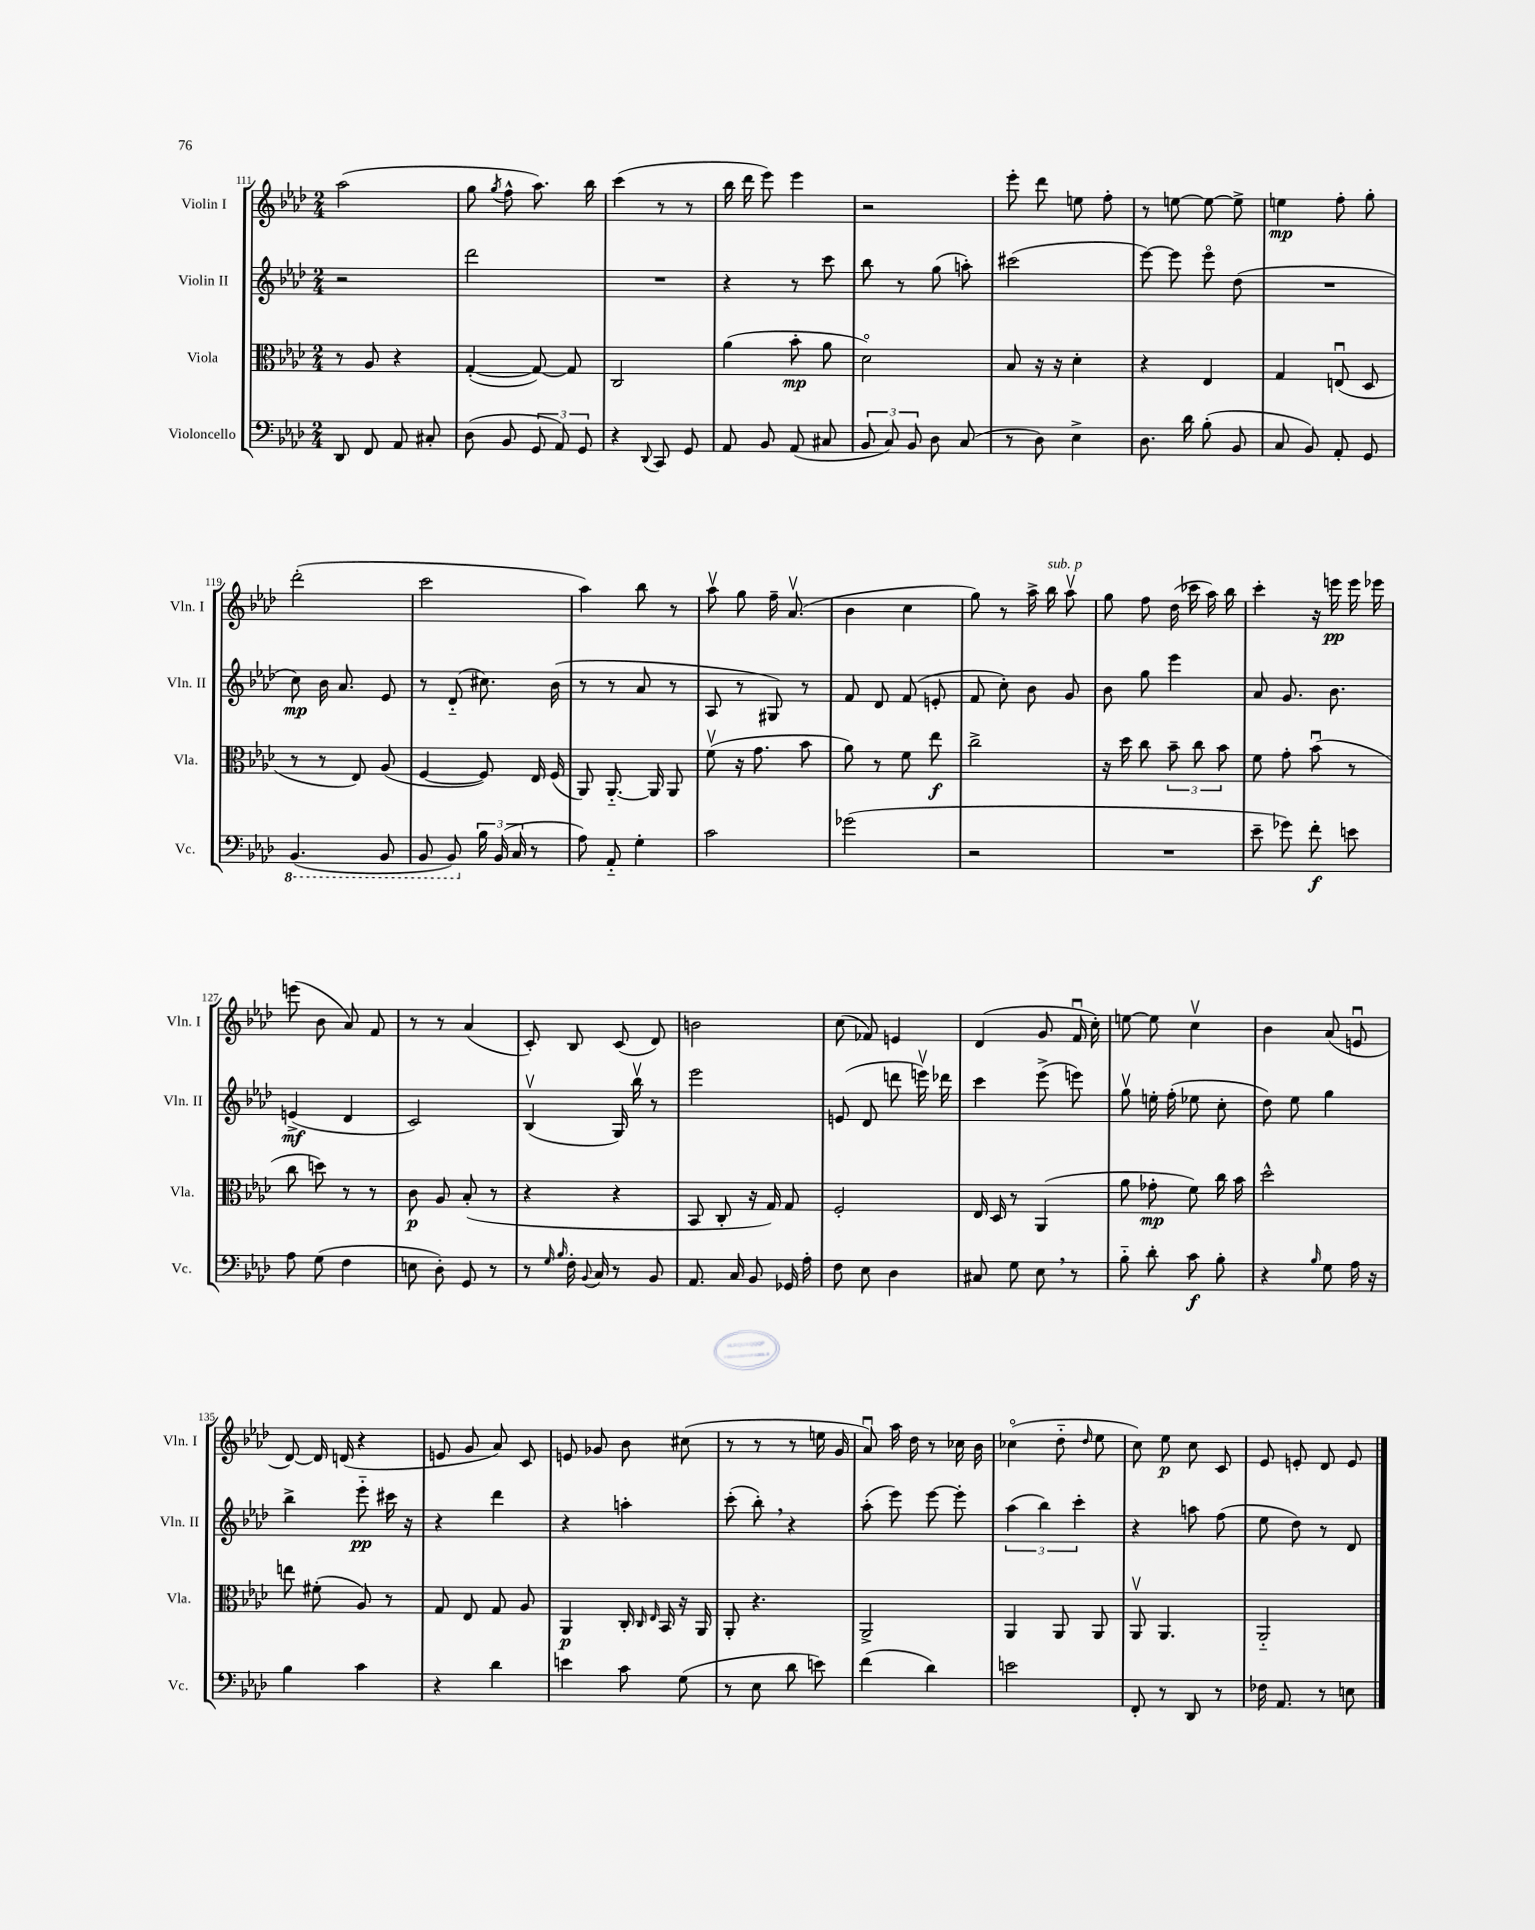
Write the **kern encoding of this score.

**kern	**dynam	**kern	**dynam	**kern	**dynam	**kern	**dynam
*part4	*part4	*part3	*part3	*part2	*part2	*part1	*part1
*staff4	*staff4	*staff3	*staff3	*staff2	*staff2	*staff1	*staff1
*I"Violoncello	*	*I"Viola	*	*I"Violin II	*	*I"Violin I	*
*I'Vc.	*	*I'Vla.	*	*I'Vln. II	*	*I'Vln. I	*
*clefF4	*	*clefC3	*	*clefG2	*	*clefG2	*
*k[b-e-a-d-]	*	*k[b-e-a-d-]	*	*k[b-e-a-d-]	*	*k[b-e-a-d-]	*
*M2/4	*	*M2/4	*	*M2/4	*	*M2/4	*
=111	=111	=111	=111	=111	=111	=111	=111
8DD-/	.	8r	.	2r	.	(2aa-\	.
8FF/	.	8A-/	.	.	.	.	.
8AA-/	.	4r	.	.	.	.	.
8C#X'/	.	.	.	.	.	.	.
=112	=112	=112	=112	=112	=112	=112	=112
(8D-\	.	([4G'/	.	2ddd-\	.	8gg\	.
.	.	.	.	.	.	8qgg/	.
8BB-/	.	.	.	.	.	8ff^^\	.
12GG/	.	8G/_)	.	.	.	8.aa-\)	.
12AA-/)	.	.	.	.	.	.	.
.	.	8G/]	.	.	.	.	.
12GG/	.	.	.	.	.	.	.
.	.	.	.	.	.	16bb-\	.
=113	=113	=113	=113	=113	=113	=113	=113
4r	.	2C/	.	2r	.	(4ccc\	.
8qqDD-/	.	.	.	.	.	.	.
8CC/	.	.	.	.	.	8r	.
8GG/	.	.	.	.	.	8r	.
=114	=114	=114	=114	=114	=114	=114	=114
8AA-/	.	(4a-\	.	4r	.	16bb-\	.
.	.	.	.	.	.	16ddd-\	.
8BB-/	.	.	.	.	.	8eee-\)	.
(8AA-/	.	8b-'\	mp	8r	.	4eee-\	.
8C#X/	.	8a-\	.	8ccc\	.	.	.
=115	=115	=115	=115	=115	=115	=115	=115
12BB-/	.	2d-\)	.	8bb-\	.	2r	.
12C/)	.	.	.	.	.	.	.
.	.	.	.	8r	.	.	.
12BB-/	.	.	.	.	.	.	.
8D-\	.	.	.	(8gg\	.	.	.
(8C/	.	.	.	8aan'\)	.	.	.
=116	=116	=116	=116	=116	=116	=116	=116
8r	.	8B-/	.	(2ccc#X\	.	8eee-'\	.
8D-\)	.	16r	.	.	.	8ddd-\	.
.	.	16r	.	.	.	.	.
4E-^\	.	4d-'\	.	.	.	8een\	.
.	.	.	.	.	.	8ff'\	.
=117	=117	=117	=117	=117	=117	=117	=117
8.D-\	.	4r	.	[8eee-\)	.	8r	.
.	.	.	.	8eee-\]	.	[8een\	.
16d-\	.	.	.	.	.	.	.
(8B-'\	.	4E-/	.	8eee-\	.	8ee\_	.
8BB-/	.	.	.	(8dd-\	.	8ee^\]	.
=118	=118	=118	=118	=118	=118	=118	=118
8C/	.	4G/	.	2r	.	4een\	mp
8BB-/)	.	.	.	.	.	.	.
8AA-'/	.	(8Enu/	.	.	.	8ff'\	.
8GG/	.	8D-/	.	.	.	8gg'\	.
!!LO:LB:g=z
=119	=119	=119	=119	=119	=119	=119	=119
*8ba	*	*	*	*	*	*	*
(4.BBB-/	.	8r	.	8cc\)	mp	(2ddd-'\	.
.	.	8r	.	16b-\	.	.	.
.	.	.	.	8.a-/	.	.	.
.	.	8E-/)	.	.	.	.	.
8BBB-/	.	(8A-/	.	8e-/	.	.	.
=120	=120	=120	=120	=120	=120	=120	=120
8BBB-/	.	[4F/	.	8r	.	2ccc\	.
8BBB-/)	.	.	.	(8d-/	.	.	.
*X8ba	*	*	*	*	*	*	*
24B-\	.	8F/])	.	8.cc#X\)	.	.	.
(24BB-/	.	.	.	.	.	.	.
24C/	.	.	.	.	.	.	.
8r	.	16E-/	.	.	.	.	.
.	.	(16F/	.	(16b-\	.	.	.
=121	=121	=121	=121	=121	=121	=121	=121
8A-\)	.	8AA-/)	.	8r	.	4aa-\)	.
8AA-/	.	[8.AA-/	.	8r	.	.	.
4G'\	.	.	.	8a-/	.	8bb-\	.
.	.	16AA-/]	.	.	.	.	.
.	.	8AA-/	.	8r	.	8r	.
=122	=122	=122	=122	=122	=122	=122	=122
2c\	.	(8fv\	.	8A-/	.	8aa-v\	.
.	.	16r	.	8r	.	8gg\	.
.	.	8.g\	.	.	.	.	.
.	.	.	.	8G#X/)	.	16ff~\	.
.	.	.	.	.	.	(8.a-v/	.
.	.	8b-\	.	8r	.	.	.
=123	=123	=123	=123	=123	=123	=123	=123
(2g-X\	.	8a-\)	.	8f/	.	4b-\	.
.	.	8r	.	8d-/	.	.	.
.	.	8f\	.	(8f/	.	4cc\	.
.	.	8ee-\	f	8en'/	.	.	.
=124	=124	=124	=124	=124	=124	=124	=124
2r	.	2cc^\	.	8f/	.	8gg\)	.
.	.	.	.	8cc'\)	.	8r	.
.	.	.	.	8b-\	.	16aa-^\	.
!	!	!	!	!	!	!LO:TX:a:i:t=sub. p	!
.	.	.	.	.	.	16bb-\	.
.	.	.	.	8g/	.	8aa-v\	.
=125	=125	=125	=125	=125	=125	=125	=125
2r	.	16r	.	8b-\	.	8gg\	.
.	.	16dd-\	.	.	.	.	.
.	.	8cc\	.	8gg\	.	8ff\	.
.	.	12b-~\	.	4eee-\	.	(16dd-\	.
.	.	.	.	.	.	16ccc-X\	.
.	.	12cc\	.	.	.	.	.
.	.	.	.	.	.	16aa-\)	.
.	.	12b-\	.	.	.	.	.
.	.	.	.	.	.	16bb-\	.
=126	=126	=126	=126	=126	=126	=126	=126
8e-~\	.	8f\	.	8a-/	.	4ccc'\	.
8g-X\)	.	8g'\	.	8.g/	.	.	.
8f'\	f	(8b-u\	.	.	.	16r	.
.	.	.	.	8.b-\	.	16eeen\	pp
8en\	.	8r	.	.	.	16eee\	.
.	.	.	.	.	.	16eee-X\	.
!!LO:LB:g=z
=127	=127	=127	=127	=127	=127	=127	=127
8A-\	.	8cc\	.	(4en^/	mf	(8eeen\	.
(8G\	.	8ddn\)	.	.	.	8b-\	.
4F\	.	8r	.	4d-/	.	8a-/)	.
.	.	8r	.	.	.	8f/	.
=128	=128	=128	=128	=128	=128	=128	=128
8En\	.	8c\	p	2c/)	.	8r	.
8D-'\)	.	8A-/	.	.	.	8r	.
8GG/	.	(8B-'/	.	.	.	(4a-/	.
8r	.	8r	.	.	.	.	.
=129	=129	=129	=129	=129	=129	=129	=129
8r	.	4r	.	(4B-v/	.	8c'/)	.
16qqG/	.	.	.	.	.	.	.
16qqB-/	.	.	.	.	.	.	.
16F'\	.	.	.	.	.	8B-/	.
8qqBB-/	.	.	.	.	.	.	.
16C/	.	.	.	.	.	.	.
8r	.	4r	.	16G/)	.	(8c/	.
.	.	.	.	16bb-v\	.	.	.
8BB-/	.	.	.	8r	.	8d-/)	.
=130	=130	=130	=130	=130	=130	=130	=130
8.AA-/	.	8BB-/	.	2eee-\	.	2bn\	.
.	.	8C'/	.	.	.	.	.
16C/	.	.	.	.	.	.	.
8BB-/	.	16r	.	.	.	.	.
.	.	16G/)	.	.	.	.	.
16GG-X/	.	8G/	.	.	.	.	.
16A-'\	.	.	.	.	.	.	.
=131	=131	=131	=131	=131	=131	=131	=131
8F\	.	2F'/	.	(8en/	.	(8cc\	.
8E-\	.	.	.	8d-/	.	8f-X/)	.
4D-\	.	.	.	8dddn\	.	4en/	.
.	.	.	.	16eeenv\)	.	.	.
.	.	.	.	16ddd-X\	.	.	.
=132	=132	=132	=132	=132	=132	=132	=132
8C#X/	.	16E-/	.	4ccc\	.	(4d-/	.
.	.	16D-/	.	.	.	.	.
8G\	.	8r	.	.	.	.	.
8E-,\	.	(4AA-/	.	(8eee-^\	.	8g/	.
8r	.	.	.	8eeen\)	.	16fu/	.
.	.	.	.	.	.	16cc'\)	.
=133	=133	=133	=133	=133	=133	=133	=133
8B-\	.	8a-\	.	8ggv\	.	[8een\	.
8d-'\	.	8g-X'\	mp	16een'\	.	8ee\]	.
.	.	.	.	(16ff'\	.	.	.
8c\	f	8f\)	.	8ee-X\	.	4ccv\	.
8B-'\	.	16cc\	.	8cc'\	.	.	.
.	.	16b-\	.	.	.	.	.
=134	=134	=134	=134	=134	=134	=134	=134
4r	.	2dd-^^\	.	8dd-\)	.	4b-\	.
.	.	.	.	8ee-\	.	.	.
16qqB-/	.	.	.	.	.	.	.
8G\	.	.	.	4gg\	.	(8a-/	.
16A-\	.	.	.	.	.	8enu/	.
16r	.	.	.	.	.	.	.
!!LO:LB:g=z
=135	=135	=135	=135	=135	=135	=135	=135
4B-\	.	8een\	.	4bb-^\	.	[8d-/)	.
.	.	(8f#X'\	.	.	.	16d-/]	.
.	.	.	.	.	.	(16dn/	.
4c\	.	8A-/)	.	8eee-\	pp	4r	.
.	.	8r	.	16ccc#X\	.	.	.
.	.	.	.	16r	.	.	.
=136	=136	=136	=136	=136	=136	=136	=136
4r	.	8G/	.	4r	.	8en/	.
.	.	8E-/	.	.	.	8g/	.
4d-\	.	8G/	.	4ddd-\	.	8a-/)	.
.	.	8A-/	.	.	.	8c/	.
=137	=137	=137	=137	=137	=137	=137	=137
4en\	.	4AA-/	p	4r	.	8en/	.
.	.	.	.	.	.	8g-X/	.
8c\	.	16C'/	.	4aan'\	.	8b-\	.
.	.	16qqC/	.	.	.	.	.
.	.	16qqE-/	.	.	.	.	.
.	.	16BB-/	.	.	.	.	.
(8G\	.	16r	.	.	.	(8cc#X\	.
.	.	16AA-/	.	.	.	.	.
=138	=138	=138	=138	=138	=138	=138	=138
8r	.	8AA-'/	.	(8ccc'\	.	8r	.
8E-\	.	4.r	.	8bb-',\)	.	8r	.
8d-\	.	.	.	4r	.	8r	.
8en\)	.	.	.	.	.	16een\	.
.	.	.	.	.	.	16g/	.
=139	=139	=139	=139	=139	=139	=139	=139
(4f\	.	2AA-^/	.	(8aa-'\	.	8a-u/)	.
.	.	.	.	8eee-\)	.	16aa-\	.
.	.	.	.	.	.	16dd-\	.
4d-\)	.	.	.	[8eee-\	.	8r	.
.	.	.	.	8eee-'\]	.	16cc-X\	.
.	.	.	.	.	.	16b-\	.
=140	=140	=140	=140	=140	=140	=140	=140
2en\	.	4AA-/	.	(6aa-\	.	(4cc-X\	.
.	.	.	.	6bb-\)	.	.	.
.	.	8AA-/	.	.	.	8dd-\	.
.	.	.	.	6ccc'\	.	.	.
.	.	.	.	.	.	16qqdd-/	.
.	.	8AA-/	.	.	.	8ee-\	.
=141	=141	=141	=141	=141	=141	=141	=141
8FF'/	.	8AA-v/	.	4r	.	8cc\)	.
8r	.	4.AA-/	.	.	.	8ee-\	p
8DD-/	.	.	.	8aan\	.	8cc\	.
8r	.	.	.	(8ff\	.	8c/	.
=142	=142	=142	=142	=142	=142	=142	=142
16F-X\	.	2AA-/	.	8ee-\	.	8e-/	.
8.AA-/	.	.	.	.	.	.	.
.	.	.	.	8dd-\)	.	8en'/	.
8r	.	.	.	8r	.	8d-/	.
8En\	.	.	.	8d-/	.	8e/	.
==	==	==	==	==	==	==	==
*-	*-	*-	*-	*-	*-	*-	*-
